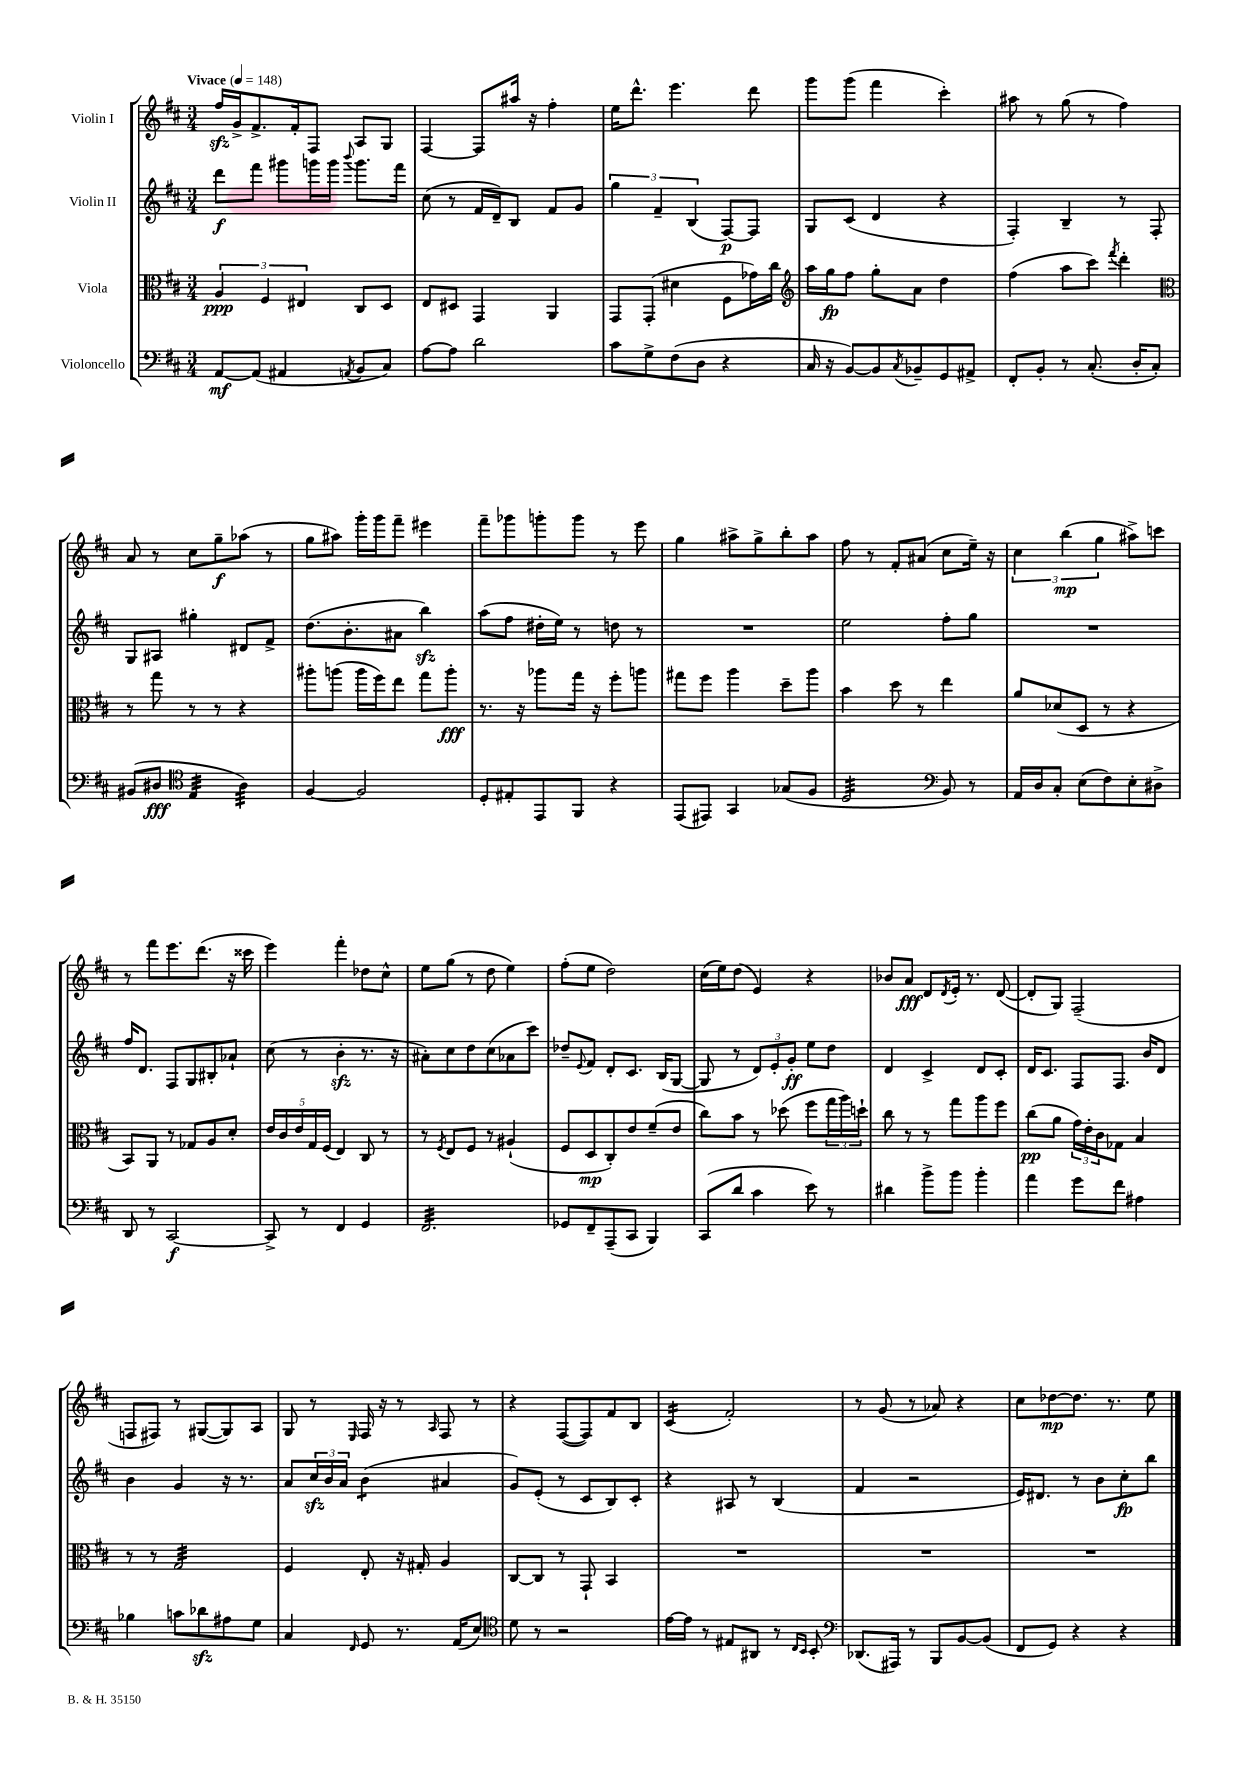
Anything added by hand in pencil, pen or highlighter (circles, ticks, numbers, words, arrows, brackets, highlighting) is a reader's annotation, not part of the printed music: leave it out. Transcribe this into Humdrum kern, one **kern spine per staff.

**kern	**kern	**kern	**kern
*staff4	*staff3	*staff2	*staff1
*clefF4	*clefC3	*clefG2	*clefG2
*k[f#c#]	*k[f#c#]	*k[f#c#]	*k[f#c#]
*M3/4	*M3/4	*M3/4	*M3/4
*MM148	*MM148	*MM148	*MM148
[8AA/L	6A/	8ddd\L	16ff#/LL
.	.	.	16g^/J
(8AA/]J	.	8fff#\J	8.f#^/
.	6F#/	.	.
4AA#/	.	8ggg#\L	.
.	.	.	16f#'/k
.	6E#/	.	.
.	.	16ggg\L	8F#/J
.	.	16ggg\JJ	.
8qAA/	.	8qqbbb/	.
8BB/L	8C#/L	8.ggg\L	8A/L
8C#/J)	8D/J	.	8G/J
.	.	16fff#\Jk	.
=	=	=	=
[8A\L	8E/L	(8cc#\	[4F#/
8A\]J	8D#/J	8r	.
2d\	4GG/	16f#/LL	8F#/]L
.	.	16d~/J)	.
.	.	8B/J	16aa#/Jk
.	.	.	16r
.	4AA/	8f#/L	4ff#'\
.	.	8g/J	.
=	=	=	=
8c#\L	8GG/L	6gg\	16ee\LK
.	.	.	8.ddd^^\J
8G^\	(8GG'/J	.	.
.	.	6f#~/	.
(8F#\	4d#\	.	4.eee\
.	.	(6B/	.
8D\J	.	.	.
4r	8F#\L	[8F#/L)	.
.	16g-\L)	8F#/]J	8ddd\
.	16cc#\JJ	.	.
=	=	=	=
*	*clefG2	*	*
16C#/	16aa\LL	8G/L	8ggg\L
16r	16gg\J	.	.
[8BB/L)	8ff#\J	(8c#/J	(8ggg\J
8BB/]	8gg'\L	4d/	4fff#\
8qC#/	.	.	.
8BB-~/	8a\J	.	.
8GG/	4dd\	4r	4ccc#'\)
8AA#^/J	.	.	.
=	=	=	=
8FF#'/L	(4ff#\	4F#'/)	8aa#\
8BB'/J	.	.	8r
8r	8aa\L	4B~/	(8gg\
(8.C#'/	8ccc#\J)	.	8r
.	8qfff#/	.	.
.	4ddd'\	8r	4ff#\)
16D'/LK	.	.	.
8C#'/J)	.	8F#'/	.
=	=	=	=
*	*clefC3	*	*
(8BB#/L	8r	8G/L	8a/
8D#/J	8gg\	8A#/J	8r
*clefC4	*	*	*
4E/	8r	4gg#'\	8cc#\L
.	8r	.	8gg~\
4A\)	4r	8d#/L	(8aa-\J
.	.	8f#^/J	8r
=	=	=	=
[4F#/	8aa#'\L	(8.dd\L	8gg\L
.	(8aa\J	.	8aa#\J)
.	.	8.b'\	.
2F#/]	16aa\LL	.	16ggg'\LL
.	16ff#\J)	.	16ggg\J
.	8ee\J	8a#\J	8fff#~\J
.	8gg\L	4bb\)	4eee#\
.	8aa'\J	.	.
=	=	=	=
8D'/L	8.r	(8aa\L	8fff#~\L
8E#'/	.	8ff#\J	8ggg-\
.	16r	.	.
8EE/	8aa-\L	16dd#'\LL	8ggg'\
.	.	16ee\JJ)	.
8FF#/J	16gg\Jk	8r	8ggg\J
.	16r	.	.
4r	8ff#'\L	8dd\	8r
.	8aa\J	8r	8eee\
=	=	=	=
(8EE/L	8gg#\L	2.r	4gg\
8EE#/J)	8ff#\J	.	.
4GG/	4aa\	.	8aa#^\L
.	.	.	8gg^\
(8G-/L	8dd~\L	.	8bb'\
8F#/J	8aa\J	.	8aa#\J
=	=	=	=
2D/	4b\	2ee\	8ff#\
.	.	.	8r
.	8dd\	.	8f#'/L
.	8r	.	(8a#/J
*clefF4	*	*	*
8BB/)	4ee\	8ff#'\L	8cc#\L
8r	.	8gg\J	16ee~\Jk)
.	.	.	16r
=	=	=	=
16AA/LL	8a/L	2.r	6cc#\
16D/J	.	.	.
8C#'/J	(8d-/	.	.
.	.	.	(6bb\
(8E\L	8D/J	.	.
.	.	.	6gg\
8F#\)	8r	.	.
8E'\	4r	.	8aa#^\L)
8D#^\J	.	.	8ccc\J
=	=	=	=
8DD/	8BB/L)	16ff#/LK	8r
.	.	8.d/J	.
8r	8AA/J	.	8fff#\L
[2CC#/	8r	8F#/L	8.eee\
.	8G-/L	8G/	.
.	.	.	(8.ddd\J
.	8A/	8B#'/	.
.	8d'/J	8a-`/J	16r
.	.	.	16ccc##\
=	=	=	=
8CC#^/]	20e/LL	(8cc#\	4eee\)
.	20c#/	.	.
.	20e/	.	.
8r	.	8r	.
.	20G/	.	.
.	(20F#/JJ	.	.
4FF#/	4E/)	4b'\	4fff#'\
4GG/	8C#/	8.r	8dd-\L
.	8r	.	8cc#^^\J
.	.	16r	.
=	=	=	=
2.FF#/	8r	8a#'\L)	8ee\L
.	8qF#/	.	.
.	8E/L	8cc#\	(8gg\J
.	8F#/J	8dd\	8r
.	8r	(8cc#\	8dd\
.	(4A#`/	8a-\	4ee\)
.	.	8ccc#\J)	.
=	=	=	=
8GG-/L	8F#/L	8dd-~/L	(8ff#'\L
.	.	8qqe/	.
8FF#~/	8D/	8f#/J	8ee\J
(8AAA~/	8C#'/)	8d'/L	2dd\)
8CC#/J	8e/	8.c#/J	.
4BBB/)	(8f#~/	.	.
.	.	(16B/LK	.
.	8e/J	[8G/J	.
=	=	=	=
(8CC#/L	8cc#\L)	8G/]	(16cc#\LL
.	.	.	16ee\J)
8d/J	8b\J	8r	(8dd\J
4c#\	8r	12d/L)	4e/)
.	.	12e'/	.
.	(8dd-\	.	.
.	.	12g'/J	.
8e\)	8ff#\L	8ee\L	4r
8r	24gg\L	8dd\J	.
.	24aa\)	.	.
.	24dd`\JJ	.	.
=	=	=	=
4d#\	8cc#\	4d/	8b-/L
.	8r	.	8a/J
8b^\L	8r	4c#^/	8d/L
.	.	.	8qd/
8b\J	8gg\L	.	16e'/Jk
.	.	.	8.r
4b'\	8aa\	8d/L	.
.	8ff#\J	8c#'/J	([8d/
=	=	=	=
4a\	(8cc#\L	16d/LK	8d'/]L
.	.	8.c#/J	.
.	8a\J	.	8G/J)
8g\L	24g\LL)	8F#/L	(2F#~/
.	24e'\	.	.
.	24c#\J	.	.
8f#\J	8G-\J	8.F#/J	.
4A#\	4B/	.	.
.	.	16b/LK	.
.	.	8d/J	.
=	=	=	=
4B-\	8r	4b\	8F/L
.	8r	.	8F#/J)
8c\L	2G/	4g/	8r
8d-\	.	.	([8G#/L
8A#\	.	16r	8G#/])
.	.	8.r	.
8G\J	.	.	8A/J
=	=	=	=
4C#/	4F#/	8a/L	8G/
.	.	24cc#/L	8r
.	.	24b/	.
.	.	24a/JJ	.
16qqFF#/	.	.	16qqE/
8GG/	8E'/	(4b\	16F#/
.	.	.	16r
8.r	16r	.	8r
.	16G#'/	.	.
.	.	.	16qqA/
.	4A/	4a#/	8F#/
(16AA/LK	.	.	.
8E/J)	.	.	8r
=	=	=	=
*clefC4	*	*	*
8d\	[8C#/L	8g/L)	4r
8r	8C#/]J	(8e'/J	.
2r	8r	8r	([8F#/L
.	8GG`/	8c#/L	8F#/])
.	4BB/	8B/)	8f#/
.	.	8c#'/J	8B/J
=	=	=	=
[16e\LL	2.r	4r	(4c#/
16e\]JJ	.	.	.
8r	.	.	.
8E#/L	.	8A#/	2f#'/)
8AA#/J	.	8r	.
8r	.	(4B/	.
16qqC#/LL	.	.	.
16qqBB/JJ	.	.	.
8BB'/	.	.	.
=	=	=	=
*clefF4	*	*	*
(8.DD-/L	2.r	4f#/	8r
.	.	.	(8g/
16AAA#/Jk)	.	.	.
8r	.	2r	8r
8BBB/L	.	.	8a-/)
[8BB/	.	.	4r
(8BB/]J	.	.	.
=	=	=	=
8FF#/L	2.r	16e/LK)	8cc#\L
.	.	8.d#/J	.
8GG/J)	.	.	[8dd-\
4r	.	8r	8.dd-\]J
.	.	8b\L	.
.	.	.	8.r
4r	.	8cc#'\	.
.	.	8bb\J	8ee\
==	==	==	==
*-	*-	*-	*-
